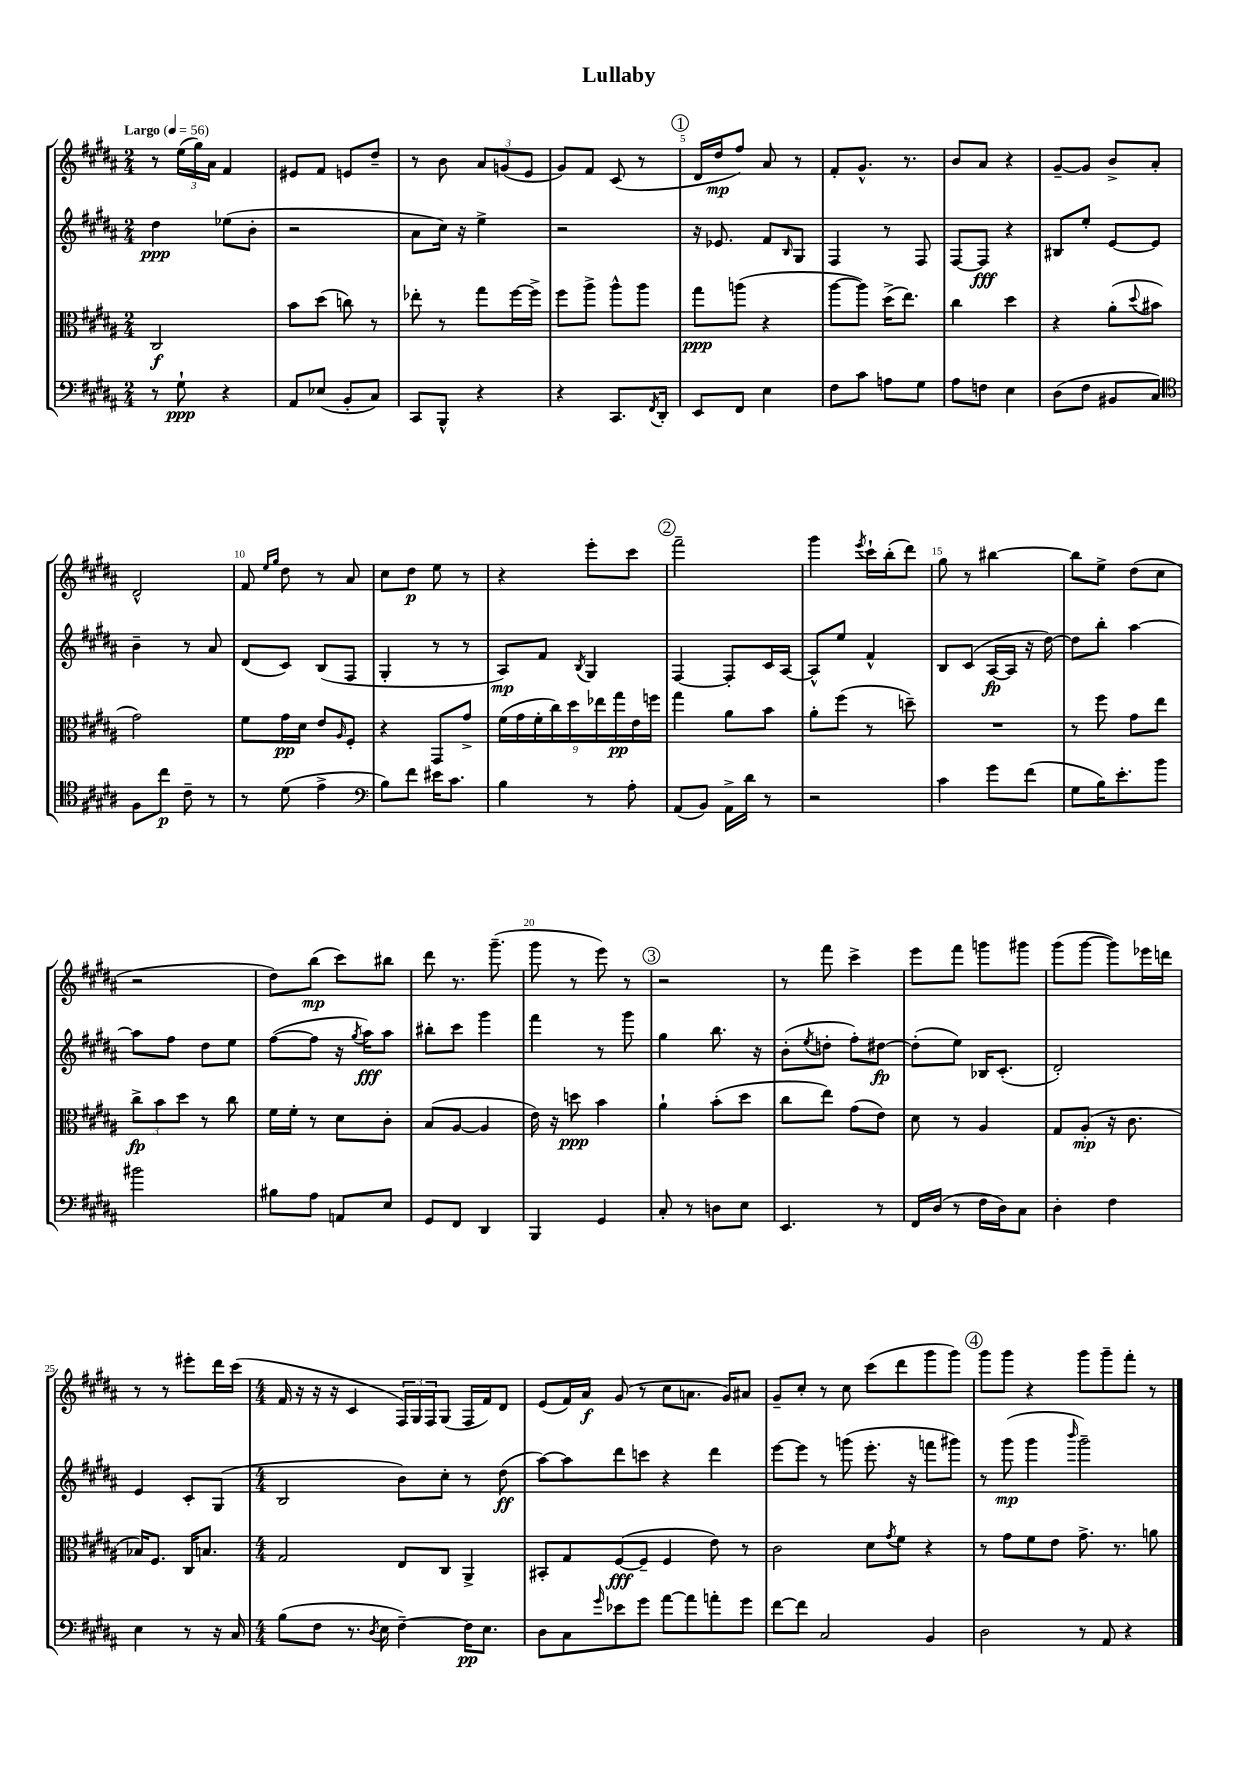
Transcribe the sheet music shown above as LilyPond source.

\header { title = "Lullaby" }
<<
\new StaffGroup <<
\new Staff = "s0" {
    \clef treble \key b \major \numericTimeSignature \time 2/4 \tempo "Largo" 4 = 56
    r8 \tuplet 3/2 { e''16( gis''16) ais'16 } fis'4 |
    eis'8 fis'8 e'8 dis''8-- |
    r8 b'8 \tuplet 3/2 { ais'8 g'8( e'8 } |
    gis'8) fis'8 cis'8( r8 |
    \mark \markup { \circle "1" } dis'16 dis''16\mp fis''8) ais'8 r8 |
    fis'8-. gis'8.-^ r8. |
    b'8 ais'8 r4 |
    gis'8~-- gis'8 b'8-> ais'8-. |
    dis'2-^ |
    fis'8 \grace { e''16 gis''16 } dis''8 r8 ais'8 |
    cis''8 dis''8\p e''8 r8 |
    r4 e'''8-. cis'''8 |
    \mark \markup { \circle "2" } fis'''2-- |
    gis'''4 \acciaccatura { e'''8 } cis'''16-! b''16-.( dis'''8) |
    gis''8 r8 bis''4~ |
    bis''8 e''8-> dis''8( cis''8 |
    r2 |
    dis''8) b''8\mp( cis'''8) bis''8 |
    dis'''8 r8. gis'''8.--( |
    gis'''8 r8 e'''8) r8 |
    \mark \markup { \circle "3" } r2 |
    r8 fis'''8 cis'''4-> |
    e'''8 fis'''8 g'''8 gis'''8 |
    gis'''8( gis'''8~ gis'''8) ees'''16 d'''16 |
    r8 r8 eis'''8-. dis'''16 cis'''16( |
    \numericTimeSignature \time 4/4 fis'16 r16 r16 r16 cis'4 \tuplet 3/2 { fis16) gis16 fis16 } gis8( fis16 fis'16) dis'8 |
    e'8( fis'16) ais'16\f gis'8( r8 cis''8 a'8. gis'16) ais'8 |
    gis'8-- cis''8-. r8 cis''8 cis'''8( dis'''8 gis'''8 gis'''8) |
    \mark \markup { \circle "4" } gis'''8 gis'''8 r4 gis'''8 gis'''8-- fis'''8-. r8 \bar "|." |
}
\new Staff = "s1" {
    \clef treble \key b \major \numericTimeSignature \time 2/4
    dis''4\ppp ees''8( b'8-. |
    r2 |
    ais'8 cis''16) r16 e''4-> |
    r2 |
    \mark \markup { \circle "1" } r16 ees'8. fis'8 \grace { b16 } gis8 |
    fis4 r8 fis8 |
    fis8~ fis8\fff r4 |
    bis8 e''8-. e'8~ e'8 |
    b'4-- r8 ais'8 |
    dis'8( cis'8) b8( fis8 |
    gis4-. r8 r8 |
    ais8\mp) fis'8 \acciaccatura { b8 } gis4 |
    \mark \markup { \circle "2" } fis4~ fis8-. cis'16 ais16~ |
    ais8-^ e''8 fis'4-^ |
    b8 cis'8( ais16~\fp ais16 r16 dis''16~) |
    dis''8 b''8-. ais''4~ |
    ais''8 fis''8 dis''8 e''8 |
    fis''8~( fis''8 r16 \acciaccatura { gis''8 } ais''16\fff) ais''8 |
    bis''8-. cis'''8 gis'''4 |
    fis'''4 r8 gis'''8 |
    \mark \markup { \circle "3" } gis''4 b''8. r16 |
    b'8-.( \acciaccatura { e''8 } d''8-. fis''8-.) dis''8~\fp |
    dis''8-.( e''8) bes16 cis'8.-.( |
    dis'2-.) |
    e'4 cis'8-. gis8( |
    \numericTimeSignature \time 4/4 b2 b'8) cis''8-. r8 dis''8\ff( |
    ais''8~) ais''8 dis'''8 c'''8 r4 dis'''4 |
    e'''8~ e'''8 r8 g'''8( e'''8.-. r16 f'''8 gis'''8) |
    \mark \markup { \circle "4" } r8 gis'''8\mp( gis'''4 \grace { b'''16 } gis'''2--) \bar "|." |
}
\new Staff = "s2" {
    \clef alto \key b \major \numericTimeSignature \time 2/4
    cis2\f |
    b'8 dis''8( c''8) r8 |
    ees''8-. r8 gis''8 fis''16~ fis''16-> |
    fis''8 ais''8-> ais''8-^ ais''8 |
    \mark \markup { \circle "1" } gis''8\ppp a''8( r4 |
    ais''8~ ais''8) dis''16->( e''8.) |
    cis''4 dis''4 |
    r4 ais'8-.( \appoggiatura { dis''8 } bis'8 |
    gis'2) |
    fis'8 gis'16\pp dis'16 e'8 \grace { ais16 } fis8-. |
    r4 gis,8 gis'8-> |
    \tuplet 9/8 { fis'16( gis'16 fis'16-. cis''16) dis''16 ees''16 gis''16\pp e'16 f''16 } |
    \mark \markup { \circle "2" } gis''4 ais'8 b'8 |
    ais'8-. fis''8( r8 d''8--) |
    R2 |
    r8 fis''8 gis'8 e''8 |
    \tuplet 3/2 { cis''8->\fp b'8 dis''8 } r8 cis''8 |
    fis'16 fis'16-. r8 dis'8 cis'8-. |
    b8( ais8~ ais4 |
    e'16) r16 d''8\ppp b'4 |
    \mark \markup { \circle "3" } ais'4-! b'8-.( dis''8 |
    cis''8 e''8) gis'8( e'8) |
    dis'8 r8 ais4 |
    gis8 ais8-.\mp( r16 cis'8. |
    bes16) fis8. cis16 b8. |
    \numericTimeSignature \time 4/4 gis2 e8 cis8 ais,4-> |
    bis,8-. gis8 fis8~\fff( fis8-- fis4 e'8) r8 |
    cis'2 dis'8 \acciaccatura { gis'8 } fis'8 r4 |
    \mark \markup { \circle "4" } r8 gis'8 fis'8 e'8 gis'8.-> r8. a'8 \bar "|." |
}
\new Staff = "s3" {
    \clef bass \key b \major \numericTimeSignature \time 2/4
    r8 gis8-!\ppp r4 |
    ais,8 ees8( b,8-. cis8) |
    cis,8 b,,8-^ r4 |
    r4 cis,8. \acciaccatura { fis,8 } dis,16-. |
    \mark \markup { \circle "1" } e,8 fis,8 e4 |
    fis8 cis'8 a8 gis8 |
    ais8 f8 e4 |
    dis8( fis8 bis,8 cis8) |
    \clef tenor fis8 cis''8\p cis'8-- r8 |
    r8 dis'8( e'4-> |
    \clef bass b8) fis'8 eis'16 cis'8. |
    b4 r8 ais8-. |
    \mark \markup { \circle "2" } ais,8( b,8) ais,16-> dis'16 r8 |
    r2 |
    cis'4 gis'8 fis'8( |
    gis8 b16) e'8.-. b'8 |
    bis'2 |
    bis8 ais8 a,8 e8 |
    gis,8 fis,8 dis,4 |
    b,,4 gis,4 |
    \mark \markup { \circle "3" } cis8-. r8 d8 e8 |
    e,4. r8 |
    fis,16 dis16( r8 fis16 dis16) cis8 |
    dis4-. fis4 |
    e4 r8 r16 cis16 |
    \numericTimeSignature \time 4/4 b8( fis8 r8. \acciaccatura { dis8 } e16 fis4~--) fis16\pp e8. |
    dis8 cis8 \grace { gis'16 } ees'8 gis'8 ais'8~ ais'8 a'8-. gis'8 |
    fis'8~ fis'8 cis2 b,4 |
    \mark \markup { \circle "4" } dis2 r8 ais,8 r4 \bar "|." |
}
>>
>>
\layout { \context { \Score \override BarNumber.break-visibility = ##(#f #t #t) barNumberVisibility = #(every-nth-bar-number-visible 5) } }
